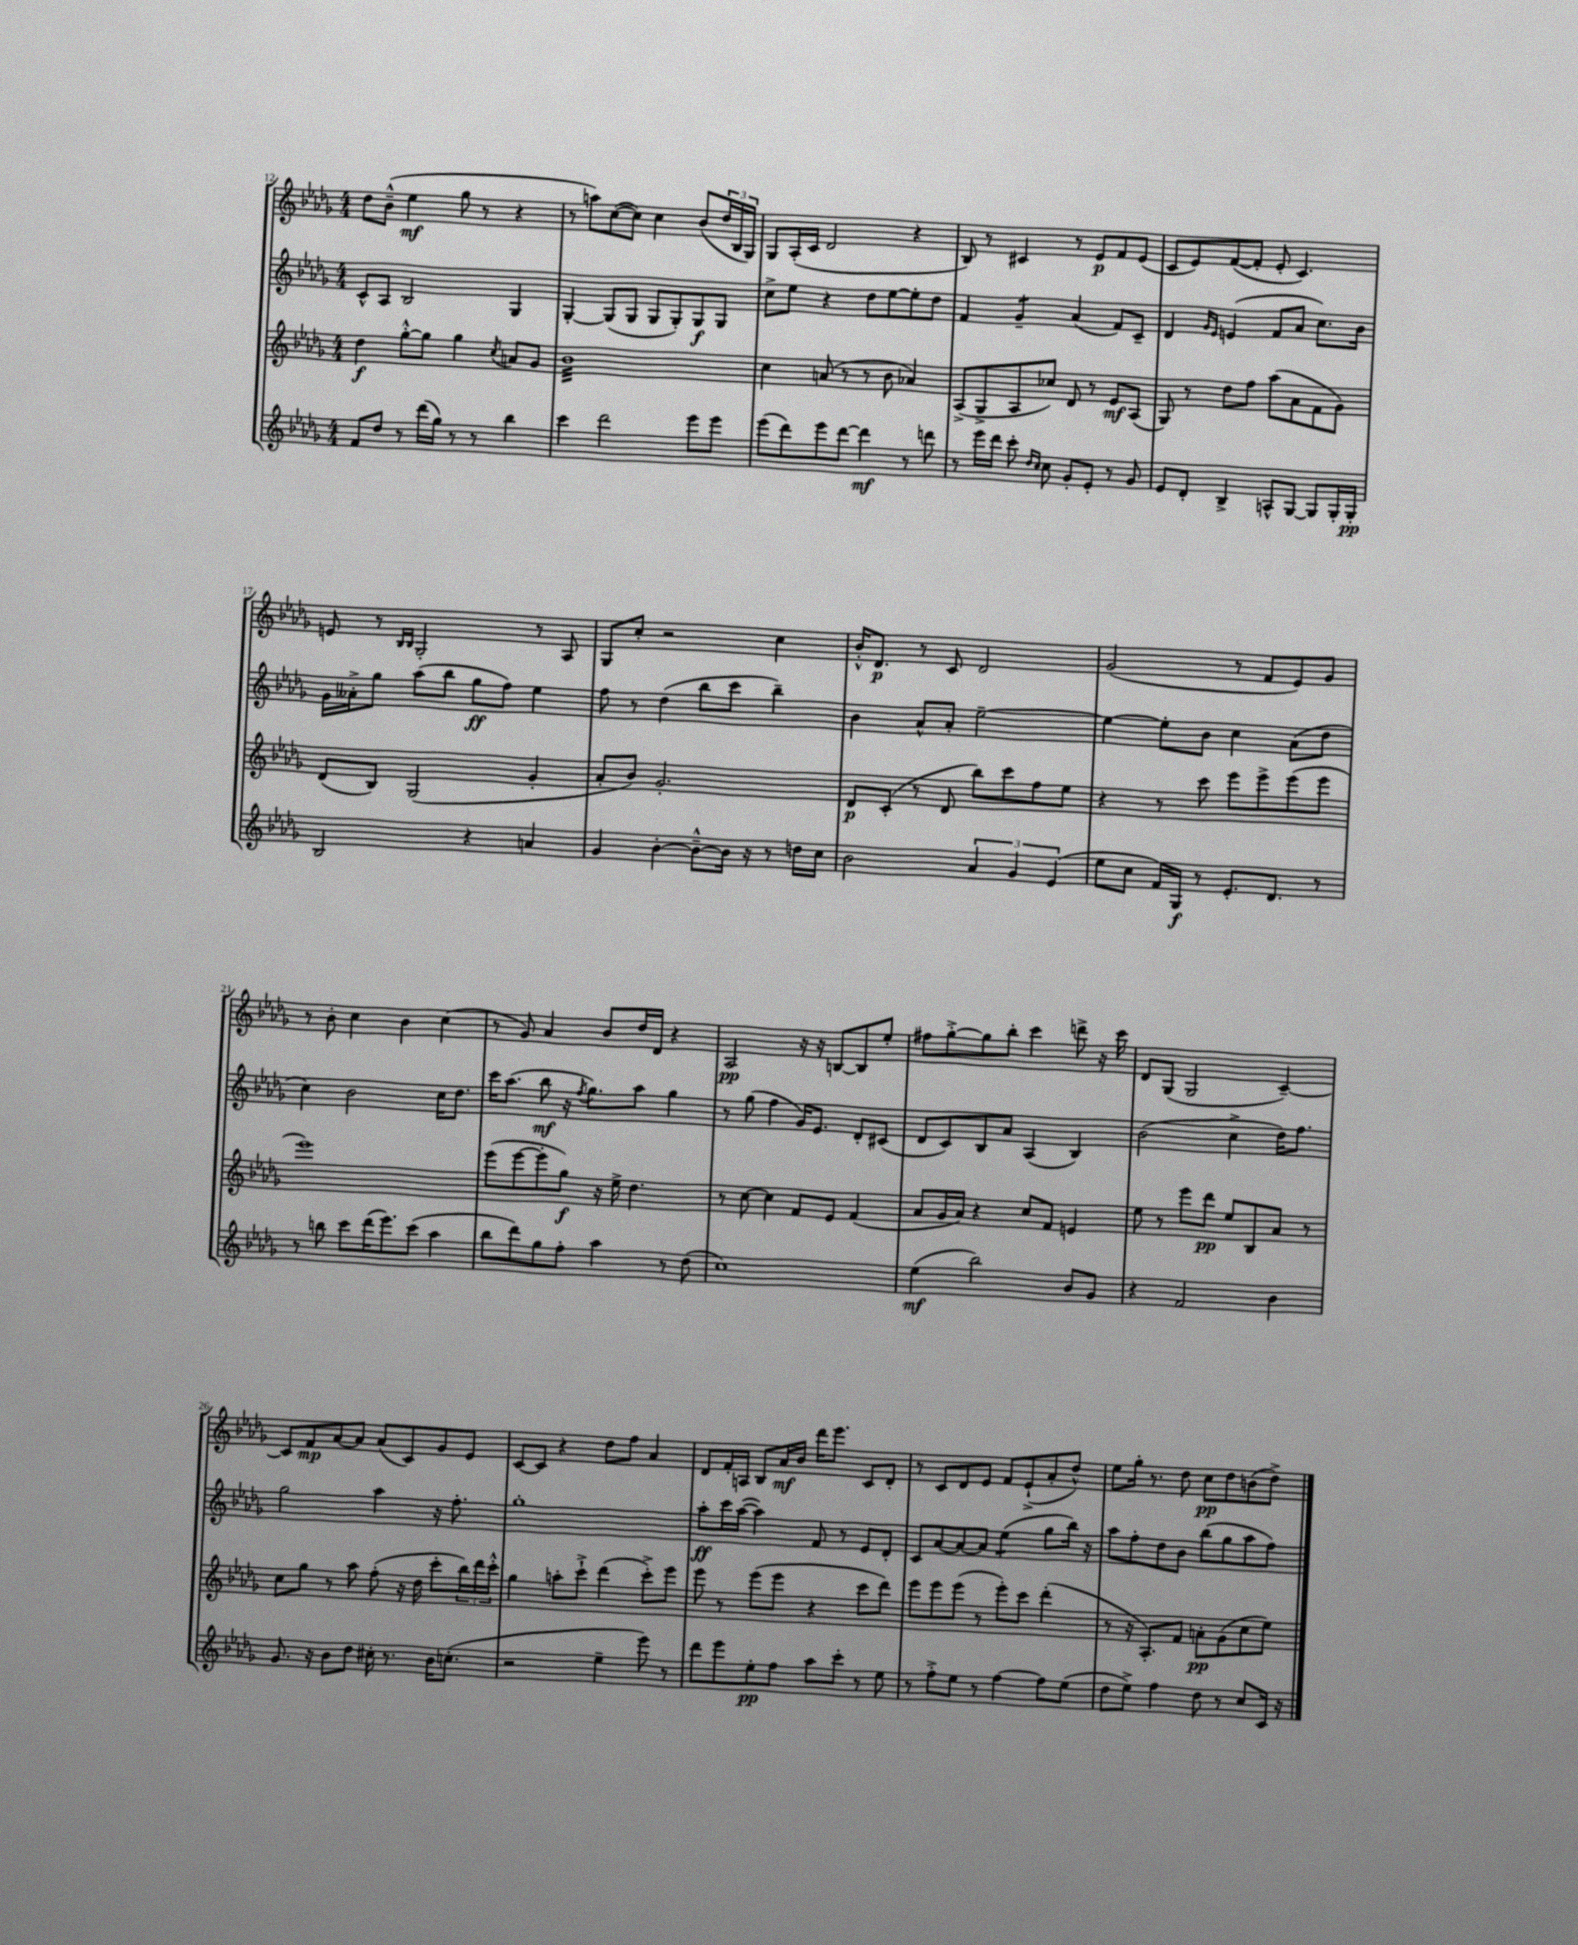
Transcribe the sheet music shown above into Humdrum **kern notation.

**kern	**kern	**kern	**kern
*staff4	*staff3	*staff2	*staff1
*clefG2	*clefG2	*clefG2	*clefG2
*k[b-e-a-d-g-]	*k[b-e-a-d-g-]	*k[b-e-a-d-g-]	*k[b-e-a-d-g-]
*M4/4	*M4/4	*M4/4	*M4/4
8f/L	4dd-\	8c^^/L	8dd-\L
8dd-/J	.	8A-/J	(8b-~^^\J
8r	[8gg-'^^\L	2B-/	4ee-\
(16ddd-\LL	8gg-\]J	.	.
16gg-\JJ)	.	.	.
8r	4gg-\	.	8gg-\
8r	.	.	8r
.	8qcc/	.	.
4bb-\	8a/L	4G-/	4r
.	8g-/J	.	.
=	=	=	=
4ccc\	1b-	[4G-'/	8r
.	.	.	8aa\L)
2ddd-\	.	(8G-/]L	([8cc\
.	.	8G-/J	8cc\]J)
.	.	8G-/L	4cc\
.	.	8G-'/)	.
8eee-\L	.	8G-/	(8b-/L
8eee-\J	.	8G-/J	24dd-/L
.	.	.	24B-/
.	.	.	24G-/JJ)
=	=	=	=
(8eee-\L	4cc\	8cc^\L	8G-/L
8ddd-\)	.	8ee-\J	(16A-'/L
.	.	.	16c/JJ
8eee-\	(8a/	4r	2d-/
[8ddd-\J	8r	.	.
4ddd-\]	8r	8dd-\L	.
.	8b-\	[8ee-\	.
8r	4a-/)	8ee-'\]	4r
8ddd\	.	8dd-\J	.
=	=	=	=
8r	(8A-^/L	4f/	8B-/)
16eee-\LL	8G-^/	.	8r
16ddd-\JJ	.	.	.
8ccc'\	8A-/	4g-~/	4c#/
16qqdd-/LL	.	.	.
16qqcc/JJ	.	.	.
8cc\	8cc-/J)	.	.
8g-'/L	8d-/	(4a-/	8r
8e-'/J	8r	.	8e-/L
8r	8e-/L	8f/L)	8f/
8g-/	(8A-/J	8c~/J	(8e-/J
=	=	=	=
8e-/L	8G-/)	4d-/	8c/L
8d-'/J	8r	.	8e-/)
.	.	16qqg-/LL	.
.	.	16qqe-/JJ	.
4B-^/	8dd-\L	(4e/	([8f/
.	8ff\J	.	8f'/]J
8A^^/L	(8aa-\L	8f/L	8e-'/
[8G-/J	8a-\	8a-/J	4.c/)
8G-/]L	8f\	8.cc\L)	.
16G-'/L	8g-\J)	.	.
16G-'/JJ	.	16b-\Jk	.
=	=	=	=
2B-/	(8d-/L	16g-\LL	8e/
.	.	16a--'^\J	.
.	8B-/J)	8gg-\J	8r
.	.	.	16qqB-/LL
.	.	.	16qqB-/JJ
.	(2G-/	(8aa-\L	2G-'/
.	.	8bb-\J	.
4r	.	8gg-\L	.
.	.	8ff\J)	.
4a/	4g-'/	4ee-\	8r
.	.	.	8A-/
=	=	=	=
4g-/	8a-'/L	8ff\	8G-/L
.	8b-/J)	8r	8cc'/J
[4b-'\	2.g-'/	(4dd-\	2r
8b-~^^\_L	.	8bb-\L	.
16b-\]Jk	.	8ccc\J	.
16r	.	.	.
8r	.	4bb-~\)	4cc\
16dd\LL	.	.	.
16cc\JJ	.	.	.
=	=	=	=
2b-\	8d-/L	4b-\	16b-'^^/LK
.	.	.	8.d-/J
.	(8c'/J	.	.
.	8r	8a-^^/L	8r
.	8d-/	8a-'/J	8c/
6a-/	8bb-\L)	[2ee-~\	2d-/
.	8ccc\	.	.
6g-/	.	.	.
.	8ff\	.	.
(6e-/	.	.	.
.	8ee-\J	.	.
=	=	=	=
8ee-\L	4r	4ee-\_	(2g-/
8cc\J	.	.	.
16f/LL)	8r	8ee-'\]L	.
16G-/JJ	.	.	.
8r	8ccc\	8b-\J	.
8.e-'/L	8eee-\L	4cc\	8r
.	8eee-^\	.	8f/L
8.d-/J	.	.	.
.	(8eee-\	(8a-\L	8e-/)
8r	8eee-\J	8dd-\J	8g-/J
=	=	=	=
8r	1eee-)	4cc\)	8r
8bb\	.	.	8b-'\
8ccc\L	.	2b-\	4cc\
(16ddd-\K	.	.	.
8.eee-\)	.	.	.
.	.	.	4b-\
(8ccc\J	.	.	.
4aa-\	.	16cc\LK	(4cc\
.	.	8.dd-\J	.
=	=	=	=
8bb-\L	(8eee-\L	16ccc\LK	8r
.	.	(8.aa-\J	.
8ddd-\)	[8eee-\	.	8g-/)
8gg-\	8eee-'\]	8bb-\	4a-/
8ff'\J	8gg-\J)	16r	.
.	.	8qff/	.
.	.	8.gg-\L)	.
4aa-\	16r	.	8b-/L
.	16ee-^\	.	.
.	4.dd-\	8aa-\J	16dd-/L
.	.	.	16d-/JJ
8r	.	4gg-\	4r
(8dd-\	.	.	.
=	=	=	=
1cc)	8r	8r	2A-/
.	[8cc\	(8gg-\	.
.	4cc\]	4ff\	.
.	8f/L	16g-/LK)	16r
.	.	8.e-/J	16r
.	8e-/J	.	[8B/L
.	(4f/	8d-'/L	8B/]
.	.	(8c#/J	8ee-'/J
=	=	=	=
(4ee-\	8a-/L	8d-/L	8ff#\L
.	16g-/L	8c/)	[8gg-'^\
.	16a-/JJ)	.	.
2bb-\)	4r	8B-/	8gg-\]
.	.	8a-/J	8bb-'\J
.	8cc/L	(4A-/	4ccc\
.	8f/J	.	.
8b-/L	4e/	4B-/)	8ddd^\
8g-/J	.	.	16r
.	.	.	16ccc\
=	=	=	=
4r	8ee-\	(2b-\	8d-/L
.	8r	.	(8G-/J
2f/	8eee-\L	.	2G-/
.	8ddd-\J	.	.
.	8ee-/L	4cc^\	.
.	8B-/	.	.
4b-\	8a-/J	16dd-\LK)	[4c~/)
.	.	8.ff\J	.
.	8r	.	.
=	=	=	=
8.g-/	8cc\L	2gg-\	8c/]L
.	8gg-\J	.	8f/
16r	.	.	.
8b-\L	8r	.	[8a-/
8dd-\J	8aa-\	.	8a-/]J
16cc#'\	(8ff'\	4aa-\	(8a-/L
8.r	.	.	.
.	16r	.	8c/)
.	16dd-\	.	.
16b-\LK	8ccc'\L	16r	8g-/
(8.cc'\J	.	8.ff'\	.
.	24bb-\L)	.	8e-/J
.	24ddd-\	.	.
.	24ccc'^^\JJ	.	.
=	=	=	=
2r	4gg-\	1gg-'	[8c/L
.	.	.	8c/]J
.	8aa'\L	.	4r
.	8ccc`^\J	.	.
4ee-~\	(4ddd-\	.	8dd-\L
.	.	.	8ff\J
8eee-\)	8ccc'^\L)	.	4a-/
8r	8eee-\J	.	.
=	=	=	=
8ddd-\L	8eee-\	8aa-'\L	8d-/L
8eee-\	8r	16ccc\L	16f'/L
.	.	([16aa-\JJ	16A/JJ
8ee-'\	(8eee-\L	4aa-\])	8B-/L
8ff\J	8eee-\J	.	16a-/L
.	.	.	16b-/JJ
8aa-\L	4r	8f/	16ddd-\LK
.	.	.	8.eee-\J
8ccc'\J	.	8r	.
8r	8ccc\L	8e-/L	8c/L
8ee-\	8ddd-\J)	8d-'/J	8d-'/J
=	=	=	=
8r	8eee-\L	8c/L	8r
8ff'^\L	8eee-\	[8a-/	8c/L
8ee-\J	(8eee-\J	8a-/_	8d-/
8r	8r	8a-/]J	8e-/J
[4ff\	8eee-'\L)	(4ee-\	8f/L
.	8ccc\J	.	(8e-`^/
8ff\]L	(4ddd-'\	8gg-\L	8a-'/
(8ee-\J	.	16bb-\Jk)	8dd-^^/J)
.	.	16r	.
=	=	=	=
8dd-\L	8r	8aa-\L	8ee-\L
8ee-^\J)	16r	8ff'\	16gg-'\Jk
.	8.A-'/L)	.	8.r
4ff\	.	8dd-\	.
.	8f/J	8b-\J	8dd-\
8dd-\	8a'\L	(8bb-\L	8cc\L
8r	(8g-\	8gg-\	8dd-\
8cc/L	8cc\	8aa-\	(8b\
16c/Jk	8ee-\J)	8ff\J)	8dd-^\J)
16r	.	.	.
==	==	==	==
*-	*-	*-	*-
